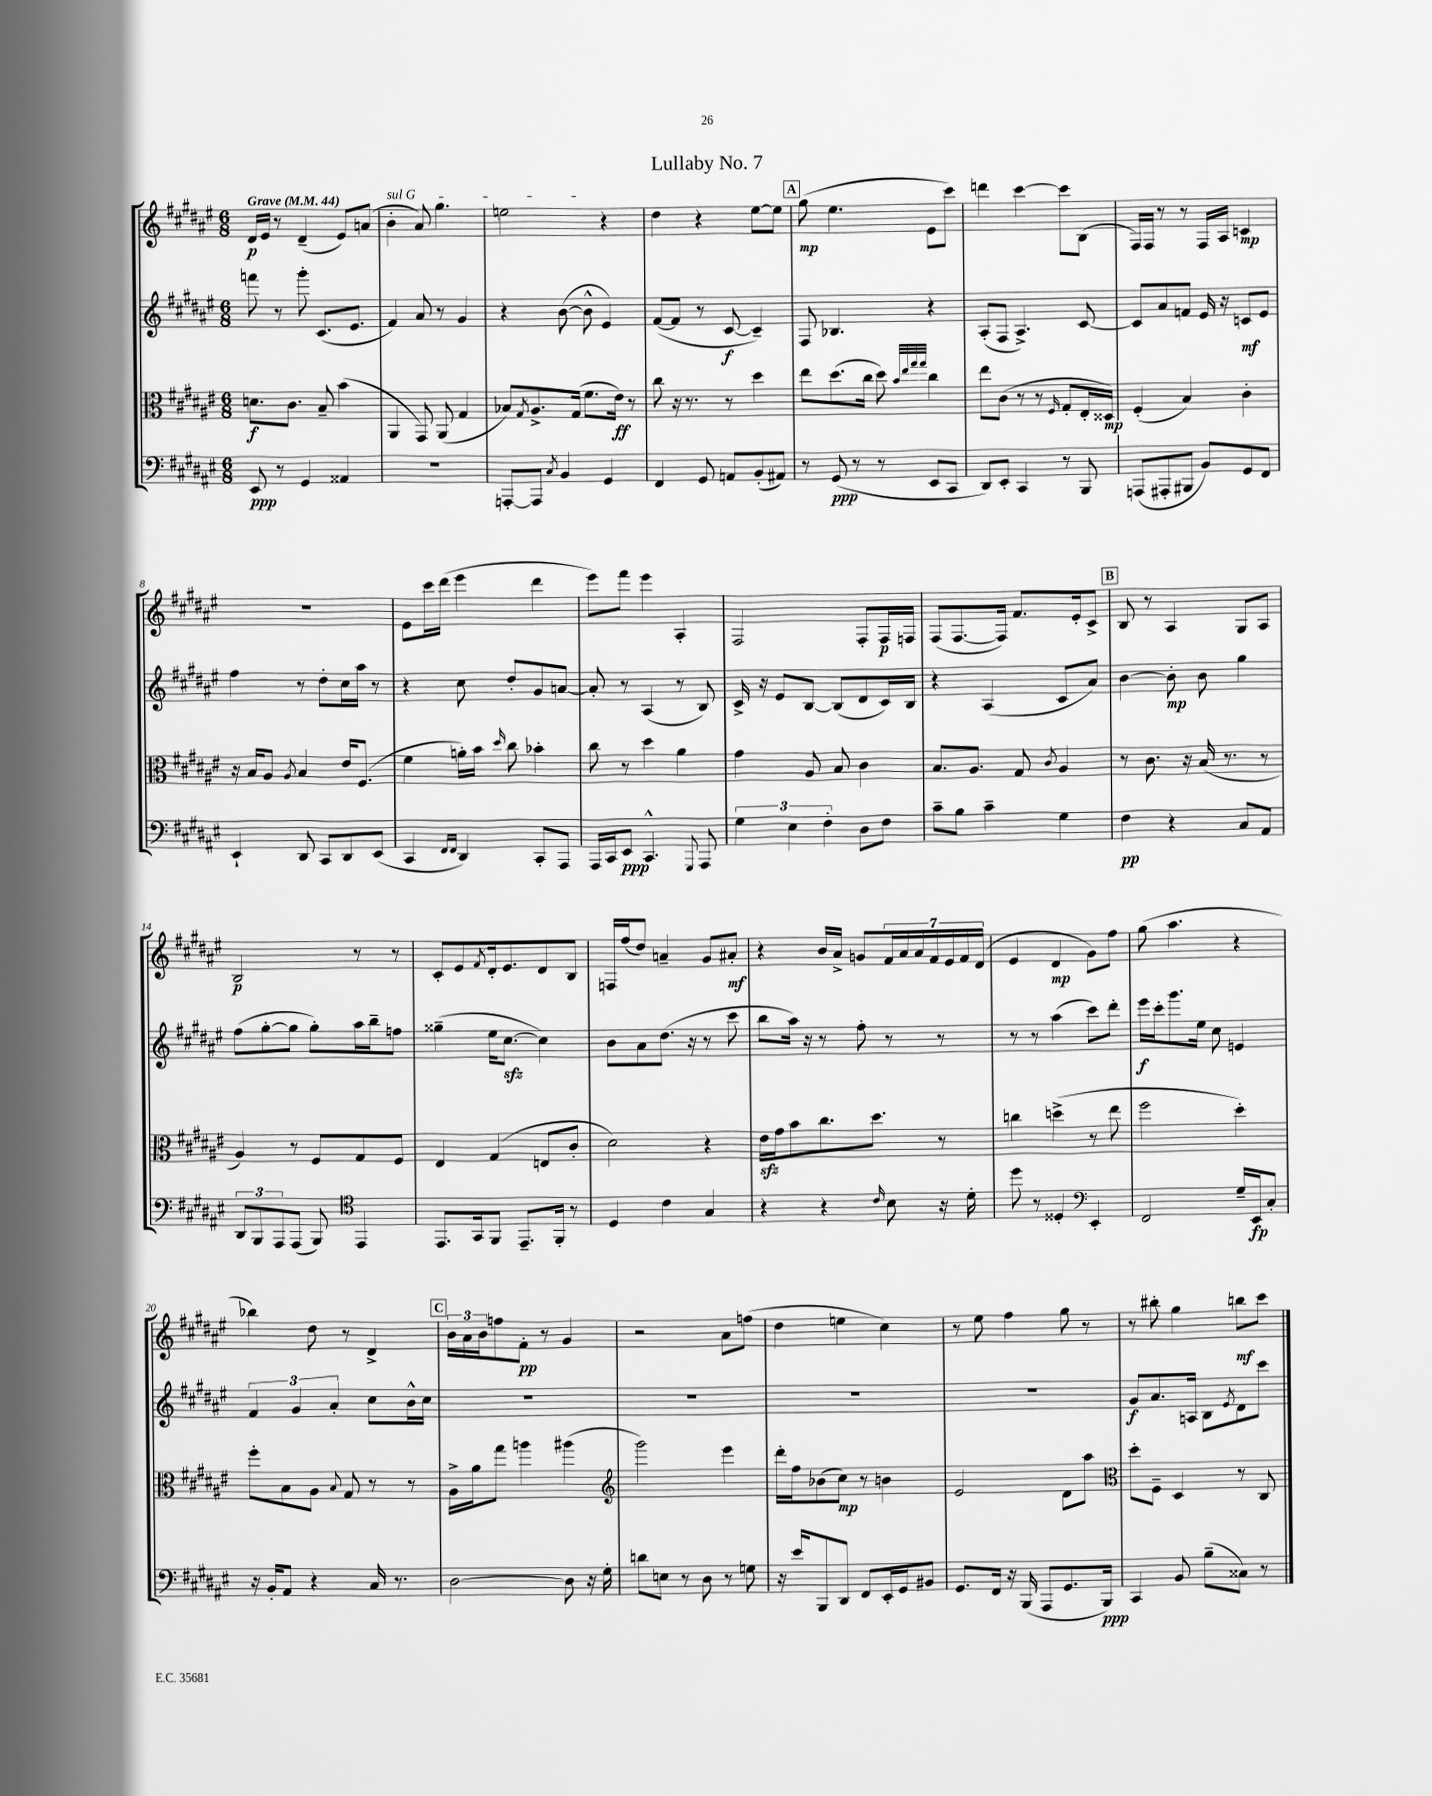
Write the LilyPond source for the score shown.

\header { title = "Lullaby No. 7" }
<<
\new StaffGroup <<
\new Staff = "s0" {
    \clef treble \key fis \major \numericTimeSignature \time 6/8 \tempo "Grave" 4 = 44
    dis'16\p eis'16 r8 dis'4--( eis'8) a'8( |
    \once \override TextSpanner.bound-details.left.text = \markup { \italic "sul G" } b'4-.\startTextSpan ais'8) gis''4. |
    e''2\stopTextSpan r4 |
    dis''4 r4 eis''8~ eis''8 |
    \mark \markup { \box "A" } gis''8\mp( eis''4. eis'8 cis'''8) |
    d'''4 cis'''4~ cis'''8 b8( |
    fis16) fis16 r8 r8 fis16 ais16 c'4\mp |
    R2. |
    eis'8 cis'''16 dis'''16( eis'''4 dis'''4 |
    eis'''8) fis'''8 eis'''4 ais4-. |
    fis2 fis8-. fis16\p f16 |
    fis8( fis8.~ fis16) fis'8. eis'16-. cis'8-> |
    \mark \markup { \box "B" } b8 r8 ais4 gis8 ais8 |
    b2\p r8 r8 |
    cis'8-. eis'8 \acciaccatura { fis'8 } dis'16-. eis'8. dis'8 b8 |
    f16 fis''16( dis''8) a'4-- gis'8 ais'8-.\mf |
    r4 b'16 ais'16-> g'8 \tuplet 7/4 { fis'16 ais'16 ais'16 fis'16 eis'16 fis'16 dis'16( } |
    eis'4 dis'4\mp gis'8) fis''8 |
    gis''8( ais''4. r4 |
    bes''4) dis''8 r8 dis'4-> |
    \mark \markup { \box "C" } \tuplet 3/2 { b'16 ais'16 b'16 } f''8 fis'8-.\pp r8 gis'4 |
    r2 ais'8 f''8( |
    dis''4 e''4 cis''4) |
    r8 eis''8 fis''4 gis''8 r8 |
    r8 bis''8-. gis''4 b''8\mf cis'''8 \bar "|." |
}
\new Staff = "s1" {
    \clef treble \key fis \major \numericTimeSignature \time 6/8
    f'''8 r8 gis'''8-. cis'8.( eis'8. |
    fis'4) ais'8 r8 gis'4 |
    r4 b'8~( b'8-^ eis'4) |
    fis'8~( fis'8 r8 cis'8~\f cis'4--) |
    \mark \markup { \box "A" } fis8 bes4. r4 |
    ais8-.( fis8 ais4.->) cis'8~ |
    cis'8 ais'8 f'8 eis'16 r16 c'8\mf eis'8 |
    fis''4 r8 dis''8-. cis''16 ais''16 r8 |
    r4 cis''8 dis''8-. gis'8 a'8~ |
    a'8-. r8 ais4( r8 b8) |
    cis'16-> r16 eis'8 b8~ b8( dis'8 cis'16) b16 |
    r4 ais4( cis'8 ais'8) |
    \mark \markup { \box "B" } b'4~ b'8-.\mp b'8 gis''4 |
    fis''8( gis''8~-. gis''8 gis''8-.) ais''16 b''16-- f''8 |
    gisis''4--( eis''16 cis''8.~\sfz cis''4) |
    b'8 ais'8 dis''8.( r16 r8 cis'''8 |
    b''8 ais''16) r16 r8 fis''8-. r8 r8 |
    r8 r8 ais''4( cis'''8) dis'''8-. |
    eis'''16\f cis'''16-. gis'''8. eis''16 cis''8 e'4 |
    \tuplet 3/2 { fis'4 gis'4 ais'4-. } cis''8 b'16-^ cis''16 |
    \mark \markup { \box "C" } R2. |
    R2. |
    R2. |
    R2. |
    gis'8\f ais'8. a16 b8 \acciaccatura { eis'8 } dis'8 cis'''8 \bar "|." |
}
\new Staff = "s2" {
    \clef alto \key fis \major \numericTimeSignature \time 6/8
    d'8.\f cis'8. b8-- b'4( |
    ais,4 gis,8) ais,8( gis4 |
    bes8) \acciaccatura { gis8 } ais8.-> gis16( fis'8. eis'16\ff) r8 |
    cis''8 r16 r8. r8 dis''4 |
    \mark \markup { \box "A" } eis''8 dis''8.( cis''16 dis''8) \grace { b'32 eis''32 gis''32 gis''32 } cis''4 |
    eis''8 cis'8( r8 r8 \grace { fis16 } gis8-. eis16-. disis16\mp) |
    fis4-.( b4) cis'4-. |
    r16 b16 ais8 \acciaccatura { ais8 } b4 eis'16 fis8.( |
    fis'4 a'16-.) b'16 \grace { dis''16 } cis''8 bes'4-. |
    cis''8 r8 dis''4 ais'4 |
    gis'4 ais8 b8 cis'4 |
    b8. ais8. gis8 \acciaccatura { cis'8 } ais4 |
    \mark \markup { \box "B" } r8 cis'8. r16 b16( r8. r8 |
    ais4) r8 fis8 gis8 fis8 |
    eis4 gis4( e8 cis'8-. |
    dis'2) r4 |
    eis'16\sfz gis'16 b'8 cis''8. dis''8. r8 |
    c''4 d''4->( r8 eis''8 |
    fis''2 dis''4-.) |
    fis''8-. b8 ais8 \appoggiatura { b8 } gis8 r8 r8 |
    \mark \markup { \box "C" } ais16-> ais'16 gis''8 a''4 ais''4( |
    \clef treble gis'''2) eis'''4 |
    dis'''16-. fis''16 bes'8( cis''8\mp) r8 b'4 |
    eis'2 dis'8 ais''8 |
    \clef alto dis''8-. fis8-- dis4 r8 cis8 \bar "|." |
}
\new Staff = "s3" {
    \clef bass \key fis \major \numericTimeSignature \time 6/8
    eis,8\ppp r8 gis,4 aisis,4 |
    R2. |
    a,,8~-. a,,8 \acciaccatura { cis8 } b,4 gis,4 |
    fis,4 gis,8 a,8 b,8-.( ais,8) |
    \mark \markup { \box "A" } r8 gis,8\ppp( r8 r8 eis,8 cis,8 |
    dis,8) eis,8-. cis,4 r8 b,,8 |
    a,,8( ais,,8-. bis,,8 b,8) gis,8 fis,8 |
    eis,4-! dis,8 cis,8 dis,8 eis,8( |
    cis,4 \grace { fis,16 fis,16 } dis,4) cis,8-. ais,,8 |
    ais,,16 cis,16 eis,8\ppp cis,4.-^ \appoggiatura { gis,,8 } ais,,8 |
    \tuplet 3/2 { gis4 eis4 fis4-. } dis8 fis8 |
    cis'8-- b8 cis'4-- gis4 |
    \mark \markup { \box "B" } fis4\pp r4 cis8 ais,8 |
    \tuplet 3/2 { dis,8 b,,8 ais,,8 } ais,,8( b,,8) \clef tenor eis,4 |
    eis,8. gis,16 fis,8 eis,8.-- fis,16-. r8 |
    dis4 cis'4 gis4 |
    r4 r4 \grace { cis'16 } b8 r16 dis'16-. |
    dis''8 r8 disis4-. \clef bass eis,4-. |
    fis,2 gis16-- eis,16\fp cis8-. |
    r16 b,16-. ais,8 r4 cis16 r8. |
    \mark \markup { \box "C" } dis2~ dis8 r16 gis16-. |
    d'8 e8 r8 dis8 r8 g8 |
    r16 eis'16 b,,8 dis,8 fis,8 eis,16-. gis,16 bis,8 |
    gis,8. fis,16 r16 b,,16( ais,,8 gis,8. b,,16\ppp) |
    cis,4 b,8 b8--( cisis8) r8 \bar "|." |
}
>>
>>
